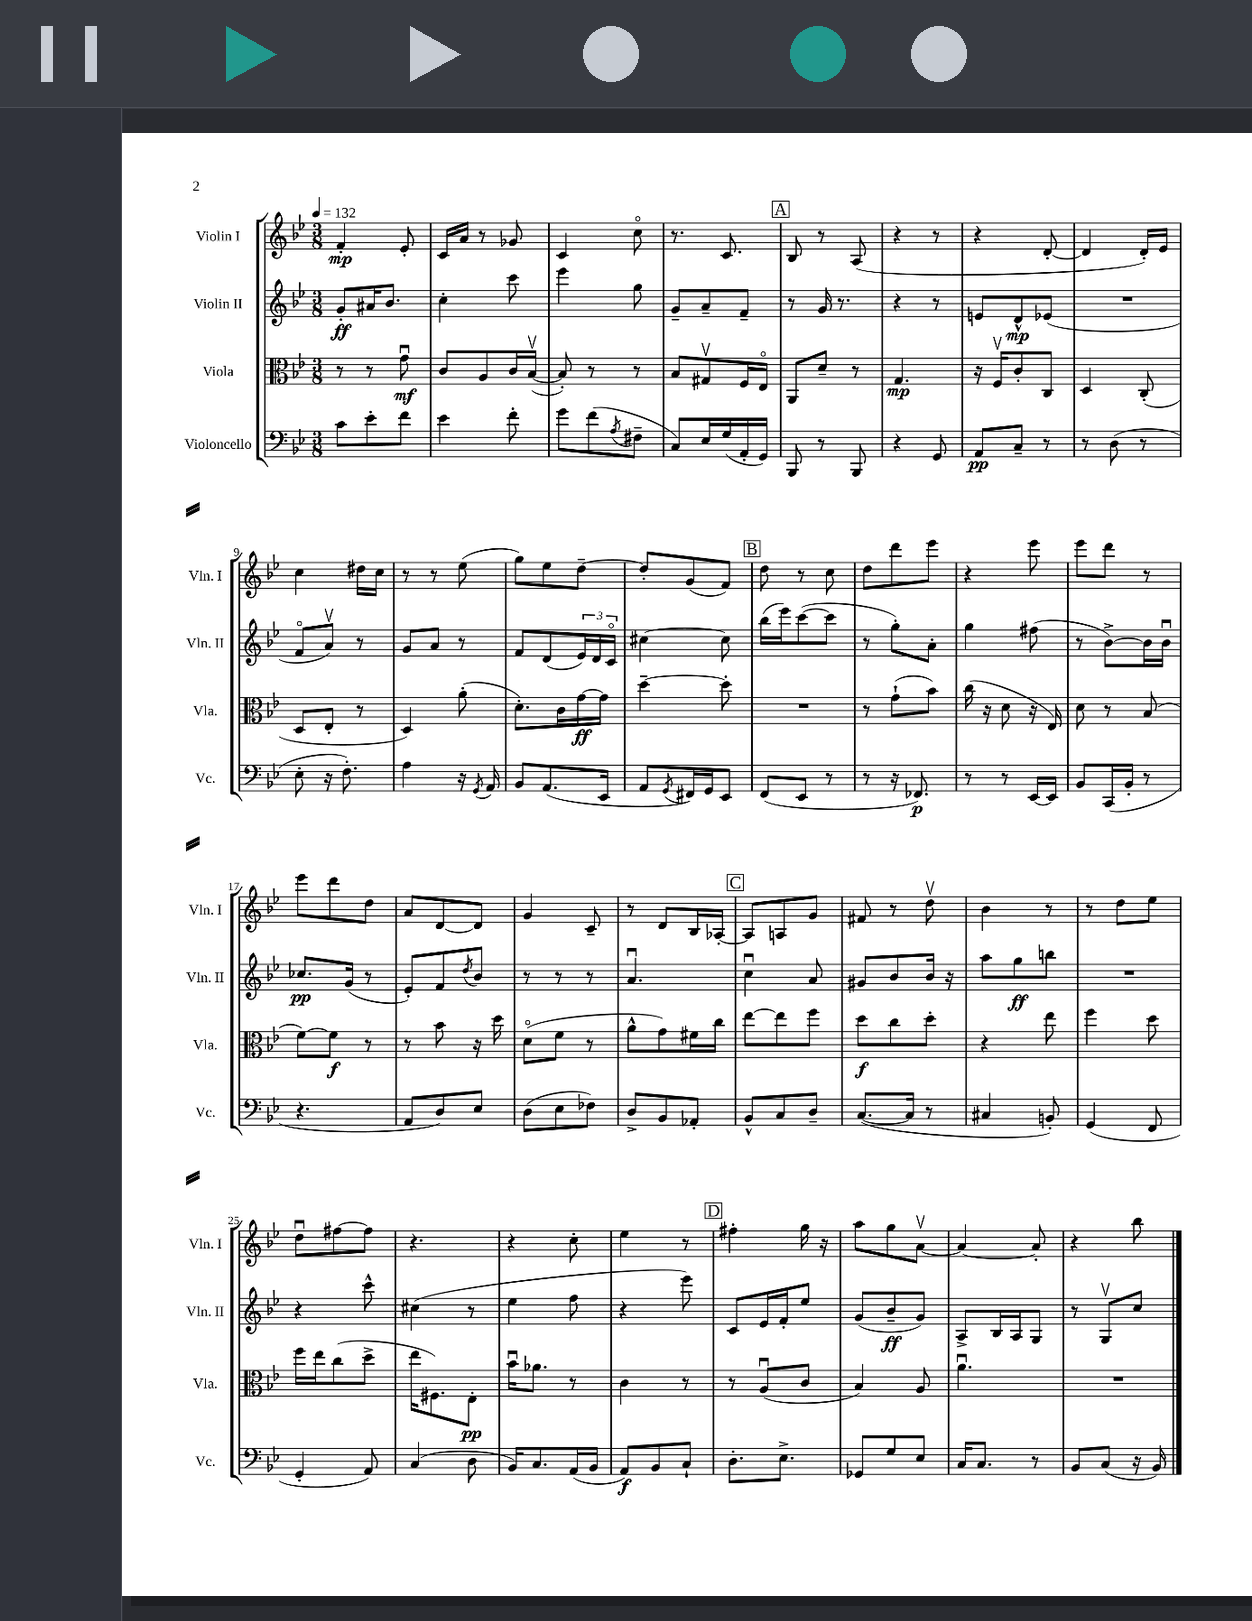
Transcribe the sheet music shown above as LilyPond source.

<<
\new StaffGroup <<
\new Staff = "s0" \with { instrumentName = "Violin I" shortInstrumentName = "Vln. I" } {
    \clef treble \key bes \major \numericTimeSignature \time 3/8 \tempo 4 = 132
    f'4-.\mp ees'8-. |
    c'16 a'16 r8 ges'8 |
    c'4 c''8\flageolet |
    r8. c'8. |
    \mark \markup { \box "A" } bes8 r8 a8( |
    r4 r8 |
    r4 d'8~-. |
    d'4 d'16-.) ees'16 |
    c''4 dis''16 c''16 |
    r8 r8 ees''8( |
    g''8) ees''8 d''8~-- |
    d''8-. g'8( f'8) |
    \mark \markup { \box "B" } d''8 r8 c''8 |
    d''8 d'''8 ees'''8 |
    r4 ees'''8 |
    ees'''8 d'''8 r8 |
    ees'''8 d'''8 d''8 |
    a'8 d'8~ d'8 |
    g'4 c'8-- |
    r8 d'8 bes16 aes16~-. |
    \mark \markup { \box "C" } aes8 a8 g'8 |
    fis'8 r8 d''8\upbow |
    bes'4 r8 |
    r8 d''8 ees''8 |
    d''8\downbow fis''8~ fis''8 |
    r4. |
    r4 c''8-. |
    ees''4 r8 |
    \mark \markup { \box "D" } fis''4-. g''16 r16 |
    a''8 g''8 a'8~\upbow |
    a'4~ a'8-. |
    r4 bes''8 \bar "|." |
}
\new Staff = "s1" \with { instrumentName = "Violin II" shortInstrumentName = "Vln. II" } {
    \clef treble \key bes \major \numericTimeSignature \time 3/8
    g'8-.\ff ais'16 bes'8. |
    c''4-. c'''8 |
    ees'''4 g''8 |
    g'8-- a'8-- f'8-- |
    \mark \markup { \box "A" } r8 g'16 r8. |
    r4 r8 |
    e'8 d'8-^\mp ees'8( |
    R4. |
    f'8\flageolet a'8\upbow) r8 |
    g'8 a'8 r8 |
    f'8 d'8( \tuplet 3/2 { ees'16) d'16 c'16\flageolet } |
    cis''4~ cis''8 |
    \mark \markup { \box "B" } bes''16( ees'''16) c'''8~( c'''8 |
    r8 g''8-.) a'8-. |
    g''4 fis''8( |
    r8 bes'8~->) bes'16 bes'16\downbow |
    ces''8.\pp g'16( r8 |
    ees'8-.) f'8 \acciaccatura { d''8 } bes'8 |
    r8 r8 r8 |
    a'4.\downbow |
    \mark \markup { \box "C" } c''4\downbow a'8 |
    gis'8 bes'8 bes'16 r16 |
    a''8 g''8\ff b''8 |
    R4. |
    r4 c'''8-^ |
    cis''4( r8 |
    ees''4 f''8 |
    r4 ees'''8) |
    \mark \markup { \box "D" } c'8 ees'16 f'16-. ees''8 |
    g'8( bes'8--\ff g'8) |
    a8-> bes16 a16 g8 |
    r8 g8\upbow c''8 \bar "|." |
}
\new Staff = "s2" \with { instrumentName = "Viola" shortInstrumentName = "Vla." } {
    \clef alto \key bes \major \numericTimeSignature \time 3/8
    r8 r8 g'8\downbow\mf |
    c'8 a8 c'16 bes16~\upbow( |
    bes8-.) r8 r8 |
    bes8 gis8\upbow f16 ees16\flageolet |
    \mark \markup { \box "A" } a,8 d'8-- r8 |
    g4.\mp |
    r16 f16\upbow c'8-. c8 |
    d4 c8-.( |
    d8 ees8-. r8 |
    d4) a'8-.( |
    d'8.-.) c'16 g'16~\ff g'16 |
    d''4~-- d''8-. |
    \mark \markup { \box "B" } R4. |
    r8 g'8-!( bes'8) |
    c''16( r16 d'8 r16 ees16) |
    d'8 r8 bes8( |
    f'8~) f'8\f r8 |
    r8 bes'8 r16 d''16 |
    d'8\flageolet( f'8 r8 |
    a'8-^ g'8) fis'16 c''16 |
    \mark \markup { \box "C" } ees''8~ ees''8 f''8 |
    d''8\f c''8 d''8-. |
    r4 ees''8 |
    f''4 d''8 |
    f''16 ees''16 c''8( d''8-> |
    ees''16 fis8.) ees8-.\pp |
    bes'16\downbow aes'8. r8 |
    c'4 r8 |
    \mark \markup { \box "D" } r8 a8\downbow( c'8 |
    bes4) a8 |
    a'4.\downbow |
    R4. \bar "|." |
}
\new Staff = "s3" \with { instrumentName = "Violoncello" shortInstrumentName = "Vc." } {
    \clef bass \key bes \major \numericTimeSignature \time 3/8
    c'8 ees'8-. f'8 |
    ees'4 f'8-. |
    g'8 f'8( \acciaccatura { a8 } fis8-- |
    c8) ees16 g16( a,16-. g,16) |
    \mark \markup { \box "A" } bes,,8 r8 bes,,8 |
    r4 g,8 |
    a,8\pp c8-- r8 |
    r8 d8( r8 |
    ees8-. r16 f8.-.) |
    a4 r16 \acciaccatura { g,8 } a,16 |
    bes,8 a,8.( ees,16 |
    a,8 \acciaccatura { g,8 } fis,16) g,16 ees,8 |
    \mark \markup { \box "B" } f,8( ees,8 r8 |
    r8 r16 fes,8.\p) |
    r8 r8 ees,16~ ees,16 |
    bes,8 c,16( bes,16-. r8 |
    r4. |
    a,8 d8) ees8 |
    d8( ees8 fes8) |
    d8-> bes,8 aes,8-. |
    \mark \markup { \box "C" } bes,8-^ c8 d8-- |
    c8.~( c16 r8 |
    cis4 b,8-.) |
    g,4( f,8 |
    g,4-. a,8) |
    c4( d8 |
    bes,16) c8. a,16( bes,16 |
    a,8\f) bes,8 c8-! |
    \mark \markup { \box "D" } d8.-. ees8.-> |
    ges,8 g8 ees8 |
    c16 c8. r8 |
    bes,8 c8( r16 bes,16) \bar "|." |
}
>>
>>
